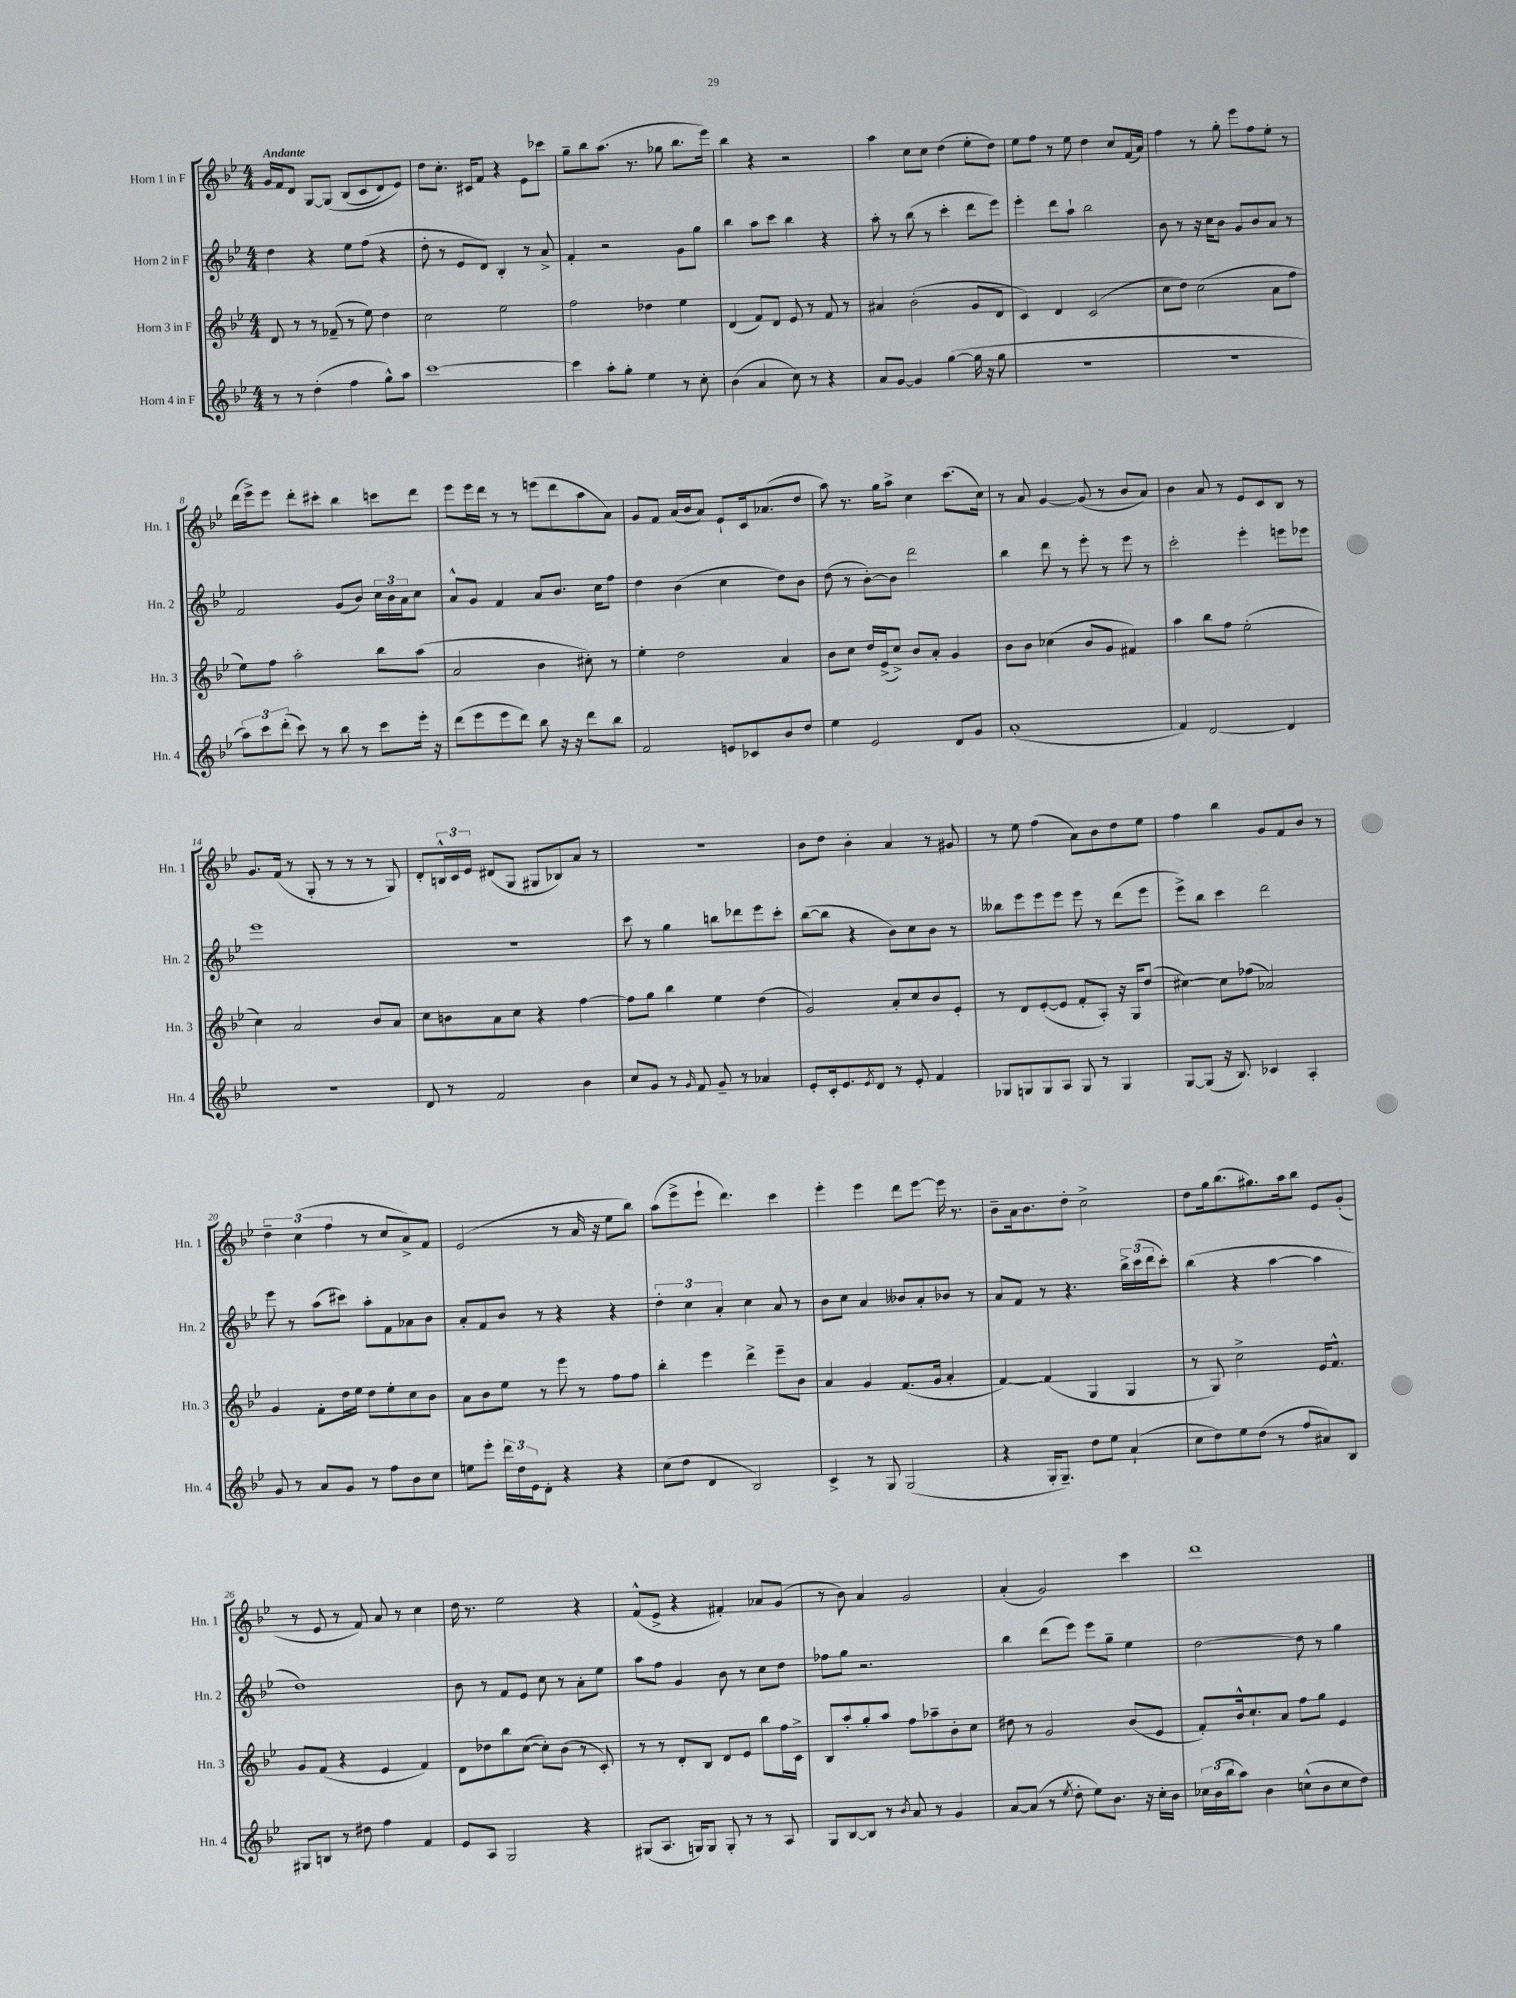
<<
\new StaffGroup <<
\new Staff = "s0" \with { instrumentName = "Horn 1 in F" shortInstrumentName = "Hn. 1" } {
    \clef treble \key bes \major \numericTimeSignature \time 4/4 \tempo "Andante"
    g'16 f'16 d'8 g8~ g8\( bes8( c'8 d'8) ees'8\) |
    d''8 c''8.-. cis'16 f'8 r4 ees'8 ces'''8 |
    g''8-- bes''8 a''8.( r8. ges''8 bes''8. ees'''16) |
    bes''4 r4 r2 |
    a''4 c''8 c''8 d''4( ees''8-. d''8) |
    ees''8 f''8 r8 ees''8 d''4 c''8 f'16( a'16) |
    f''4 r8 g''8-. ees'''8 f''8 ees''8-. r8 |
    d'''16( ees'''16->) ees'''8 d'''8-. cis'''8-. bes''4 c'''8 d'''8 |
    ees'''8 ees'''16 d'''16 r8 r8 e'''8( d'''8 a''8 a'8) |
    g'8 f'8 a'16( bes'16 a'8) ees'8-! c'16 aes'8.( d''8 |
    a''8) r8. g''16 a''8-> c''4 c'''8.( c''16) |
    r8 a'8 g'4~ g'8( r8 bes'8 a'8) |
    bes'4 a'8 r8 ees'8 c'8 bes8 r8 |
    g'8. f'16( r8 g8-. r8 r8 r8 g8) |
    d'8-. \tuplet 3/2 { b16-^ c'16 ees'16 } dis'8( g8 gis8 bes8) a'8 r8 |
    R1 |
    bes'8 d''8 bes'4-. a'4 r8 gis'8 |
    r8 ees''8 f''4( a'8) bes'8 d''8 ees''8 |
    f''4 bes''4 g'8 f'8 bes'8 r8 |
    \tuplet 3/2 { d''4-- c''4( f''4 } r8 c''8 a'8->) f'8 |
    ees'2( r8 a'16 r16 ees''8 bes''8) |
    a''8( ees'''8-> ees'''8-! d'''4.) c'''4 |
    ees'''4-. ees'''4 d'''8 ees'''8~ ees'''16 r8. |
    bes'8-- a'16 bes'8. d''8-. c''2-> |
    d''8 g''16 bes''8.( gis''8.) a''16 bes''8 ees'8 g'8-.( |
    r8 ees'8 r8 f'8) a'8 r8 c''4 |
    d''16 r8. ees''2 r4 |
    f'8-^( ees'8-> r4 fis'4-.) aes'8 g'8( |
    r8 bes'8) a'4 g'2 |
    a'4-.( g'2) c'''4 |
    d'''1 \bar "|." |
}
\new Staff = "s1" \with { instrumentName = "Horn 2 in F" shortInstrumentName = "Hn. 2" } {
    \clef treble \key bes \major \numericTimeSignature \time 4/4
    d''4 r4 ees''8 f''8( r4 |
    d''8-. r8 ees'8 d'8) bes4-. r8 a'8-> |
    f'4-. r2 g'8 g''8 |
    bes''4 a''8 c'''8 bes''4 r4 |
    a''8-. r8 bes''8( r8 c'''4-. d'''8 ees'''8) |
    ees'''4-. d'''8 a''8-! bes''2 |
    bes'8 r8 r16 c''16 bes'8 g'8 bes'8 a'8 r8 |
    f'2 g'8( bes'8) \tuplet 3/2 { c''16 bes'16 a'16 } c''8 |
    a'8-^ g'8 f'4 a'8 bes'8. c''16 f''8 |
    d''4 bes'4( c''4 d''8) bes'8 |
    d''8( r8 bes'8~-.) bes'8 d'''2 |
    bes''4 d'''8 r8 ees'''8-. r8 ees'''8 r8 |
    c'''2-. ees'''4-. e'''8 ees'''8 |
    ees'''1 |
    R1 |
    c'''8 r8 g''4 b''8 des'''8 ees'''8 c'''8-. |
    bes''8~( bes''8 r4 bes'8) c''8 bes'8 r8 |
    beses''8 ees'''8 ees'''8 ees'''8 ees'''8 r8 d'''8( ees'''8 |
    ees'''8->) bes''8 c'''4 d'''2 |
    ees'''8 r8 a''8( cis'''8) a''8-. f'8 aes'8 bes'8 |
    a'8-. f'8 bes'8 r8 r4 r4 |
    \tuplet 3/2 { d''4-. c''4 a'4-. } c''4 a'8 r8 |
    bes'8 c''8 a'4 beses'8 a'8-. bes'8 r8 |
    a'8 f'8 r8 r4. \tuplet 3/2 { bes''16-> c'''16( d'''16 } c'''8-.) |
    bes''4( r4 a''4~ a''4 |
    d''1) |
    bes'8 r8 f'8 ees'8 c''8 r8 a'8-. ees''8 |
    a''8 f''8 g'4 bes'8 r8 c''8 d''8 |
    fes''8 g''8 r2. |
    bes''4 d'''8( ees'''8) ees'''8 g''8-- ees''4 |
    d''2~ d''8 r8 g''4 \bar "|." |
}
\new Staff = "s2" \with { instrumentName = "Horn 3 in F" shortInstrumentName = "Hn. 3" } {
    \clef treble \key bes \major \numericTimeSignature \time 4/4
    d'8 r8 r8 fes'8--( r8 ees''8) d''4 |
    c''2 ees''2 |
    f''2 des''4 ees''4 |
    d'4( f'8) d'8 ees'8 r8 f'8 r8 |
    ais'4 bes'2-.( g'8 d'8 |
    c'4) d'4 c'2( |
    c''8 d''8) c''2( a'8 f''8 |
    ees''8) f''8 a''2-. bes''8 a''8( |
    a'2 bes'4 cis''8-.) r8 |
    ees''4-. d''2 a'4 |
    bes'8 c''8 d''16 ees'16->( c''8->) bes'8 a'8-. g'4 |
    bes'8 bes'8 ces''4( bes'8 g'8 fis'4) |
    a''4 bes''8 f''8 ees''2-.( |
    c''4) a'2 bes'8 a'8 |
    c''8 b'8 a'8 c''8 r4 f''4~ |
    f''8 g''8 bes''4 ees''4 d''4( |
    g'2) a'8-. c''8 bes'8 ees'8-. |
    r8 d'8 ees'8~-.( ees'8 f'8-. a8-.) r16 g16 d''8( |
    cis''4~) cis''8 fes''8( aes'2) |
    g'4 f'8-. d''16 ees''16 d''8 ees''8-. c''8 bes'8 |
    a'8 bes'8 ees''8 r8 ees'''8 r8 f''8 f''8 |
    bes''4-. ees'''4 d'''4-> ees'''8-- bes'8 |
    a'4 g'4 f'8.( g'16 a'4-. |
    f'4~) f'4( g4 g4 |
    r8 g8) c''2-> ees'16 f'8.-^ |
    g'8 f'8( r4 ees'4 f'4) |
    d'8 des''8 bes''8 c''8~( c''8-.) bes'8( r8 c'8-.) |
    r8 r8 d'8-. bes8 d'8 ees'8 bes''8 f''16 c'16-> |
    bes8 a''8-. g''8-. a''8 f''8 aes''8-- bes'8-. c''8 |
    dis''8 r8 g'2 bes'8( ees'8 |
    f'8-.) bes'16-^ c''8.-! a'8 f''8 g''8 ees'4 \bar "|." |
}
\new Staff = "s3" \with { instrumentName = "Horn 4 in F" shortInstrumentName = "Hn. 4" } {
    \clef treble \key bes \major \numericTimeSignature \time 4/4
    r8 r8 d''4-.( f''4 g''8-^) a''8 |
    c'''1~ |
    c'''4 a''8-. g''8-. ees''4 r8 c''8-. |
    bes'4( a'4 c''8) r8 r4 |
    a'8 g'8~ g'4 g''4~( g''16 r16 g''8 |
    R1 |
    R1 |
    \tuplet 3/2 { a''8) c'''8 d'''8-.( } c'''8) r8 bes''8 r8 c'''8 ees'''16-. r16 |
    d'''8( ees'''8 ees'''8 d'''8) bes''8 r16 r16 d'''8 bes''8 |
    f'2 e'8 ces'8 bes'8 d''8 |
    ees''4 ees'2 d'8 g'8 |
    a'1-.( |
    f'4) d'2~ d'4 |
    R1 |
    d'8 r8 f'2 bes'4 |
    c''8 g'8 r8 \grace { g'16 } f'8 g'8-- r8 aes'4 |
    ees'8-. c'16-. ees'8. \acciaccatura { ees'8 } d'8 r8 ees'8-. f'4 |
    ges8 g8 g8 a8 g8 r8 g4 |
    g8~ g8( r16 bes8.) ces'4 a4-. |
    g'8 r8 a'8 g'8 r8 f''8 bes'8 c''8 |
    e''8 ees'''8-. \tuplet 3/2 { d'''16 d''16 ees'16 } d'8-. r4 r4 |
    c''8( d''8 d'4 bes2) |
    c'4-> r8 g8 g2( |
    r4 g16-. g8.--) d''8 ees''8 a'4-!( |
    c''8 d''8) ees''8 d''8( r8 f''8 ais'8) bes8 |
    gis8 b8 r8 dis''8 f''4 f'4 |
    ees'8 a8 g2 r4 |
    gis8( a8. g16) g8 g8-. r8 r8 a8 |
    g8 bes8~ bes8 r8 \acciaccatura { bes'8 } a'8 r8 g'4 |
    a'8~ a'8( r8 \acciaccatura { ees''8 } d''8-. ees''8) bes'8. r16 c''16-. bes'16 |
    \tuplet 3/2 { ces''16 bes'16( bes''16 } a''8) bes'4 c''8-^( bes'8 c''8 d''8) \bar "|." |
}
>>
>>
